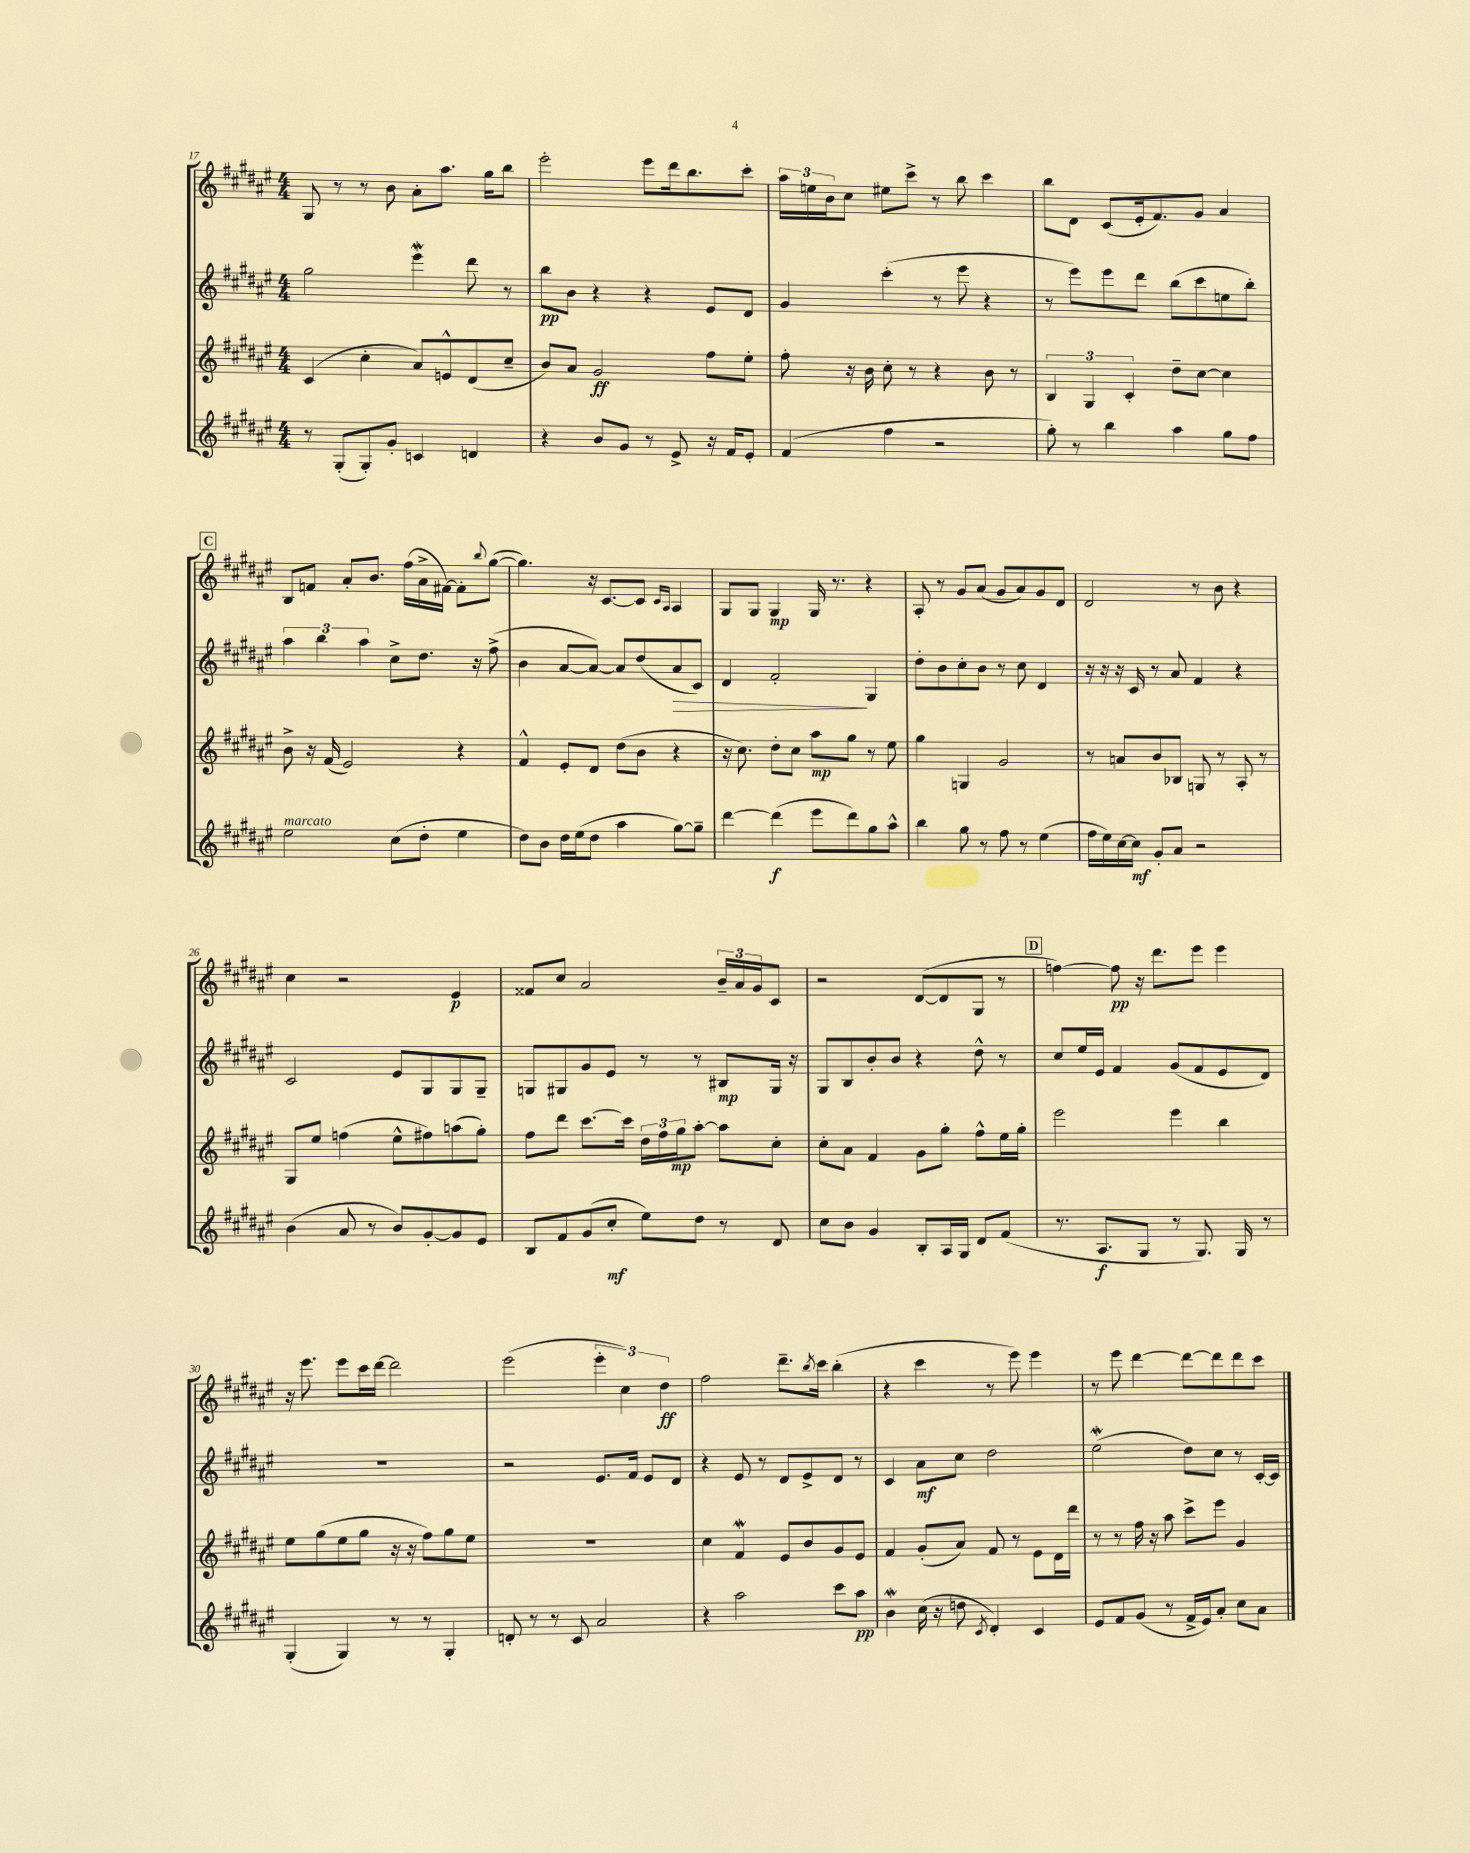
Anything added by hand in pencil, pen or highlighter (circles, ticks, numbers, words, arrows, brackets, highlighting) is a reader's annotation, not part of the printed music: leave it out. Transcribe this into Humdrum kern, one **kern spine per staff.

**kern	**dynam	**kern	**dynam	**kern	**dynam	**kern	**dynam
*part4	*part4	*part3	*part3	*part2	*part2	*part1	*part1
*staff4	*staff4	*staff3	*staff3	*staff2	*staff2	*staff1	*staff1
*clefG2	*	*clefG2	*	*clefG2	*	*clefG2	*
*k[f#c#g#d#a#e#]	*	*k[f#c#g#d#a#e#]	*	*k[f#c#g#d#a#e#]	*	*k[f#c#g#d#a#e#]	*
*M4/4	*	*M4/4	*	*M4/4	*	*M4/4	*
=17	=17	=17	=17	=17	=17	=17	=17
8r	.	(4c#/	.	2gg#\	.	8G#/	.
(8G#'/L	.	.	.	.	.	8r	.
8G#'/)	.	4cc#'\	.	.	.	8r	.
8g#'/J	.	.	.	.	.	8b\	.
4cn/	.	8a#/L)	.	4eee#W\	.	8a#'\L	.
.	.	8en^^/	.	.	.	8.aa#\J	.
4dn/	.	(8d#/	.	8ddd#\	.	.	.
.	.	.	.	.	.	16gg#\KL	.
.	.	8cc#~/J	.	8r	.	8bb\J	.
=18	=18	=18	=18	=18	=18	=18	=18
4r	.	8b/L)	.	8bb\L	pp	2eee#'\	.
.	.	8a#/J	.	8b\J	.	.	.
8b/L	.	2g#/	ff	4r	.	.	.
8g#/J	.	.	.	.	.	.	.
8r	.	.	.	4r	.	8eee#\L	.
8e#^/	.	.	.	.	.	16ddd#\k	.
.	.	.	.	.	.	8.bb\	.
16r	.	8ff#\L	.	8e#/L	.	.	.
16f#/KL	.	.	.	.	.	.	.
8e#'/J	.	8ee#'\J	.	8d#/J	.	8ccc#'\J	.
=19	=19	=19	=19	=19	=19	=19	=19
(4f#/	.	8ff#'\	.	4g#/	.	24aa#\LL	.
.	.	.	.	.	.	24een\	.
.	.	.	.	.	.	24b\J	.
.	.	16r	.	.	.	8cc#\J	.
.	.	16b\	.	.	.	.	.
4ff#\	.	8cc#'\	.	(4ccc#'\	.	8ee#X\L	.
.	.	8r	.	.	.	8ccc#^\J	.
2r	.	4r	.	8r	.	8r	.
.	.	.	.	8eee#\	.	8bb\	.
.	.	8b\	.	4r	.	4ccc#\	.
.	.	8r	.	.	.	.	.
=20	=20	=20	=20	=20	=20	=20	=20
8gg#'\)	.	6B/	.	8r	.	8bb\L	.
8r	.	.	.	8eee#\L)	.	8d#\J	.
.	.	6G#/	.	.	.	.	.
4bb\	.	.	.	8eee#\	.	(8c#/L	.
.	.	6c#'/	.	.	.	.	.
.	.	.	.	8ddd#\J	.	16e#'/k	.
.	.	.	.	.	.	8.f#/)	.
4aa#\	.	8dd#~\L	.	(8bb\L	.	.	.
.	.	[8cc#\J	.	8ccc#\	.	8g#/J	.
8gg#\L	.	4cc#\]	.	8een\	.	4a#/	.
8ff#\J	.	.	.	8bb'\J)	.	.	.
!!LO:LB:g=z
!!LO:REH:place=s1:t=C
=21	=21	=21	=21	=21	=21	=21	=21
!LO:TX:a:i:t=marcato	!	!	!	!	!	!	!
2ee#\	.	8b^\	.	6aa#\	.	8B/L	.
.	.	16r	.	.	.	8fn/J	.
.	.	.	.	6bb\	.	.	.
.	.	(16f#/	.	.	.	.	.
.	.	2e#/)	.	.	.	8a#'/L	.
.	.	.	.	6aa#\	.	.	.
.	.	.	.	.	.	8.b/J	.
(8cc#\L	.	.	.	8cc#^\L	.	.	.
.	.	.	.	.	.	(16ff#\LL	.
8dd#'\J	.	.	.	8.dd#\J	.	16a#^\	.
.	.	.	.	.	.	[16f#X\JJ)	.
4ee#\	.	4r	.	.	.	8f#'\L]	.
.	.	.	.	16r	.	.	.
.	.	.	.	.	.	8qqbb/	.
.	.	.	.	(8ff#^\	.	([8gg#\J	.
=22	=22	=22	=22	=22	=22	=22	=22
8dd#\L)	.	4f#^^/	.	4b\	.	4.gg#\])	.
8b\J	.	.	.	.	.	.	.
16dd#\LL	.	8e#'/L	.	[8a#/L	.	.	.
(16ee#\J	.	.	.	.	.	.	.
8dd#\J	.	8d#/J	.	8a#/J_)	.	16r	.
.	.	.	.	.	.	[8.c#/L	.
4aa#\	.	(8dd#\L	.	8a#/L]	.	.	.
.	.	8b\J	.	(8dd#/	.	8c#/J]	.
.	.	.	.	.	.	16qqc#/LL	.
.	.	.	.	.	.	16qqA#/JJ	.
!	!	!	!	!	!LO:HP:b	!	!
[8gg#\L)	.	4r	.	8a#/	>	4A#/	.
8gg#~\J]	.	.	.	8c#/J)	.	.	.
=23	=23	=23	=23	=23	=23	=23	=23
[4ddd#\	.	16r	.	4d#/	.	8G#/L	.
.	.	8.cc#\)	.	.	.	.	.
.	.	.	.	.	.	8G#/J	.
(4ddd#\]	f	8dd#'\L	.	2f#'/	.	4G#/	mp
.	.	8cc#\J	.	.	.	.	.
8eee#\L	.	8aa#\L	mp	.	.	16G#/	.
.	.	.	.	.	.	8.r	.
8ddd#\)	.	8gg#\J	.	.	.	.	.
8gg#\	.	8r	.	4G#/	]	4r	.
8aa#^^\J	.	8ee#\	.	.	.	.	.
=24	=24	=24	=24	=24	=24	=24	=24
4bb\	.	4gg#\	.	8dd#'\L	.	8A#'/	.
.	.	.	.	8b\	.	8r	.
8gg#\	.	4Gn/	.	8cc#'\	.	8g#/L	.
8r	.	.	.	8b\J	.	(8a#/J	.
8ff#\	.	2g#/	.	8r	.	8g#/L	.
8r	.	.	.	8cc#\	.	8a#/)	.
(4ee#\	.	.	.	4d#/	.	8g#/	.
.	.	.	.	.	.	8d#/J	.
=25	=25	=25	=25	=25	=25	=25	=25
16ff#\LL	.	8r	.	16r	.	2d#/	.
16ee#\)	.	.	.	16r	.	.	.
[16cc#\	.	8an/L	.	16r	.	.	.
16cc#\JJ]	mf	.	.	16c#/	.	.	.
8g#'/L	.	8b/	.	8r	.	.	.
8a#/J	.	8B-X/J	.	8a#/	.	.	.
2r	.	8Gn/	.	4f#/	.	8r	.
.	.	8r	.	.	.	8b\	.
.	.	8A#'/	.	4r	.	4r	.
.	.	8r	.	.	.	.	.
!!LO:LB:g=z
=26	=26	=26	=26	=26	=26	=26	=26
(4b\	.	8G#/L	.	2c#/	.	4cc#\	.
.	.	8ee#/J	.	.	.	.	.
8a#/	.	(4ffn\	.	.	.	2r	.
8r	.	.	.	.	.	.	.
8b/L)	.	8ee#^^\L	.	8e#/L	.	.	.
[8g#'/	.	8ff#X\)	.	8G#/	.	.	.
8g#/]	.	(8aan\	.	8G#/	.	4e#/	p
8e#/J	.	8gg#'\J)	.	8G#~/J	.	.	.
=27	=27	=27	=27	=27	=27	=27	=27
8B/L	.	8ff#\L	.	8Gn/L	.	8f##X/L	.
8f#/	.	8ddd#\J	.	8G#X/	.	8cc#/J	.
(8g#/	.	[8.ccc#\L	.	8g#/	.	2a#/	.
8cc#'/J	mf	.	.	8e#/J	.	.	.
.	.	16ccc#\Jk]	.	.	.	.	.
8ee#\L)	.	24dd#\LL	.	8r	.	.	.
.	.	24ff#\	.	.	.	.	.
.	.	24gg#\J	mp	.	.	.	.
8dd#\J	.	[8aa#'\J	.	8r	.	.	.
8r	.	8aa#\L]	.	8B#X/L	mp	24b~/LL	.
.	.	.	.	.	.	24a#/	.
.	.	.	.	.	.	24g#/J	.
8d#/	.	8cc#'\J	.	16G#/Jk	.	8c#/J	.
.	.	.	.	16r	.	.	.
=28	=28	=28	=28	=28	=28	=28	=28
8cc#\L	.	8cc#'\L	.	8G#/L	.	2r	.
8b\J	.	8a#\J	.	8B/	.	.	.
4g#/	.	4f#/	.	8b'/	.	.	.
.	.	.	.	8b/J	.	.	.
8B'/L	.	8g#\L	.	4r	.	([8d#/L	.
16A#/L	.	8gg#'\J	.	.	.	8d#/]	.
16G#/JJ	.	.	.	.	.	.	.
8d#/L	.	8ff#^^\L	.	8dd#^^\	.	8G#/J	.
(8f#/J	.	16ee#\L	.	8r	.	8r	.
.	.	16gg#'\JJ	.	.	.	.	.
!!LO:REH:place=s1:t=D
=29	=29	=29	=29	=29	=29	=29	=29
8.r	.	2eee#\	.	8cc#/L	.	[4ffn\)	.
.	.	.	.	16ee#/L	.	.	.
8.A#/L	f	.	.	16e#/JJ	.	.	.
.	.	.	.	4f#/	.	8ff\]	pp
8G#/J	.	.	.	.	.	16r	.
.	.	.	.	.	.	8.ddd#\L	.
8r	.	4eee#\	.	(8g#/L	.	.	.
8.G#/)	.	.	.	8f#/	.	8eee#\J	.
.	.	4bb\	.	8e#/	.	4eee#\	.
16G#/	.	.	.	.	.	.	.
8r	.	.	.	8d#/J)	.	.	.
!!LO:LB:g=z
=30	=30	=30	=30	=30	=30	=30	=30
(4G#'/	.	8ee#\L	.	1r	.	16r	.
.	.	.	.	.	.	8.eee#\	.
.	.	(8gg#\	.	.	.	.	.
4G#/)	.	8ee#\	.	.	.	8eee#\L	.
.	.	8gg#\J	.	.	.	16ccc#\L	.
.	.	.	.	.	.	[16ddd#\JJ	.
8r	.	16r	.	.	.	2ddd#\]	.
.	.	16r	.	.	.	.	.
8r	.	8ff#\L)	.	.	.	.	.
4G#'/	.	8gg#\	.	.	.	.	.
.	.	8ee#\J	.	.	.	.	.
=31	=31	=31	=31	=31	=31	=31	=31
8dn'/	.	1r	.	2r	.	(2eee#\	.
8r	.	.	.	.	.	.	.
8r	.	.	.	.	.	.	.
8c#/	.	.	.	.	.	.	.
2a#/	.	.	.	8.e#/L	.	6eee#'\	.
.	.	.	.	.	.	6cc#\)	.
.	.	.	.	16f#/Jk	.	.	.
.	.	.	.	8e#/L	.	.	.
.	.	.	.	.	.	6dd#\	ff
.	.	.	.	8d#/J	.	.	.
=32	=32	=32	=32	=32	=32	=32	=32
4r	.	4cc#\	.	4r	.	2ff#\	.
2aa#\	.	4f#w/	.	8e#/	.	.	.
.	.	.	.	8r	.	.	.
.	.	8e#/L	.	8d#/L	.	8.ddd#~\L	.
.	.	8b/	.	8e#^/	.	.	.
.	.	.	.	.	.	8qbb/	.
.	.	.	.	.	.	16ccc#\Jk	.
8ccc#\L	.	8g#/	.	8d#/J	.	(4bb'\	.
8aa#\J	pp	8e#/J	.	8r	.	.	.
=33	=33	=33	=33	=33	=33	=33	=33
4bw\	.	4f#/	.	4c#/	.	4r	.
(16cc#\	.	(8g#'/L	.	8a#\L	mf	4ccc#\	.
16r	.	.	.	.	.	.	.
8ddn\	.	8a#/J)	.	8cc#\J	.	.	.
8qc#/	.	.	.	.	.	.	.
4d#'/)	.	8f#/	.	2dd#\	.	8r	.
.	.	8r	.	.	.	8eee#\)	.
4c#/	.	8e#\L	.	.	.	4eee#\	.
.	.	16d#\L	.	.	.	.	.
.	.	16ddd#\JJ	.	.	.	.	.
=34	=34	=34	=34	=34	=34	=34	=34
8e#/L	.	8r	.	(2ee#W\	.	8r	.
8f#/	.	8r	.	.	.	8eee#\	.
(8g#/J	.	16ff#\	.	.	.	[4ddd#\	.
.	.	16r	.	.	.	.	.
8r	.	8aa#\	.	.	.	.	.
16f#^/LL	.	8ccc#^\L	.	8dd#\L)	.	8ddd#\L_	.
16e#/J)	.	.	.	.	.	.	.
8a#'/J	.	8eee#\J	.	8cc#\J	.	8ddd#\]	.
8cc#\L	.	4g#/	.	8r	.	8ddd#\	.
8a#\J	.	.	.	[16c#'/LL	.	8ccc#\J	.
.	.	.	.	16c#/JJ]	.	.	.
==	==	==	==	==	==	==	==
*-	*-	*-	*-	*-	*-	*-	*-
